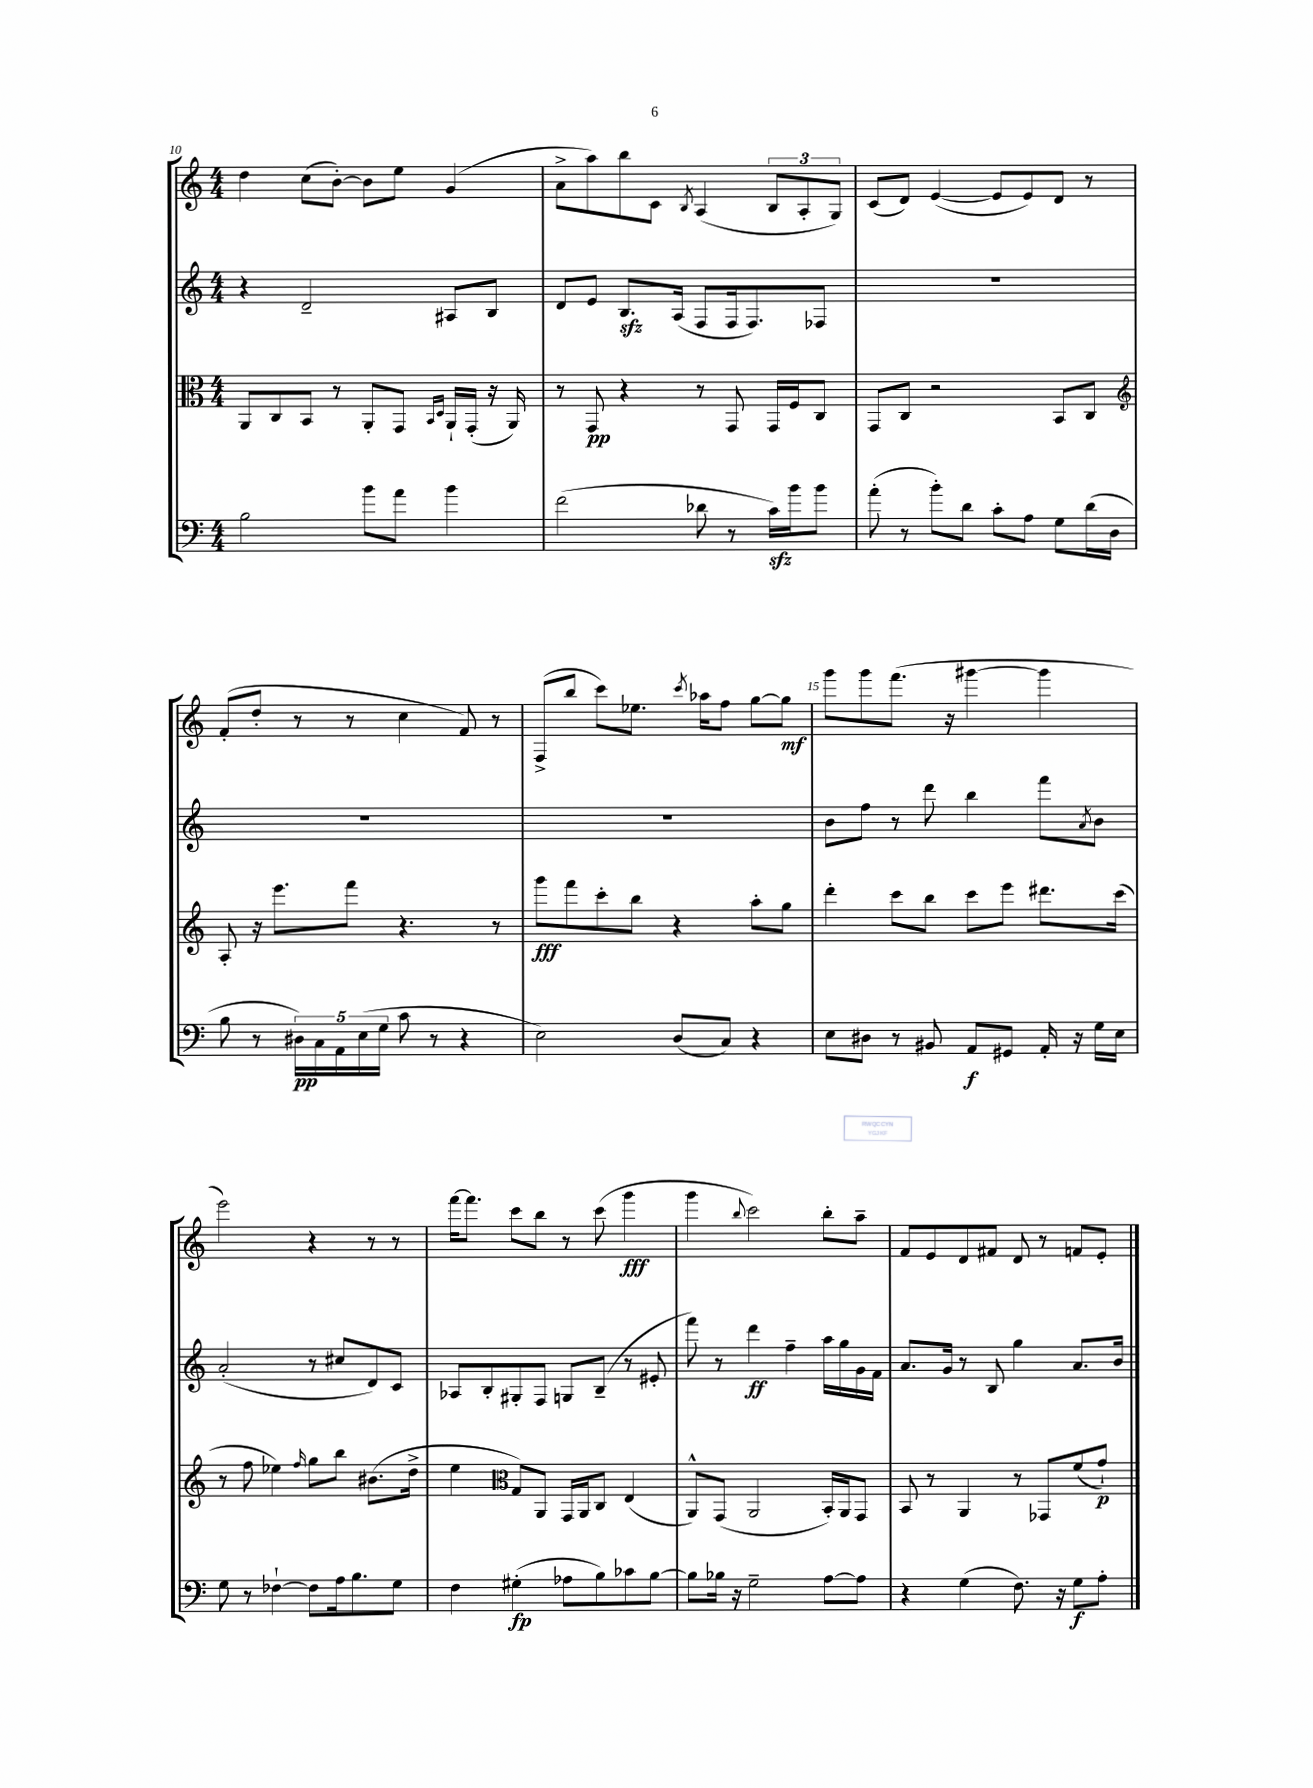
<<
\new StaffGroup <<
\new Staff = "s0" {
    \clef treble \key c \major \numericTimeSignature \time 4/4
    d''4 c''8( b'8~-.) b'8 e''8 g'4( |
    a'8-> a''8) b''8 c'8 \acciaccatura { b8 } a4( \tuplet 3/2 { b8 a8-. g8) } |
    c'8( d'8) e'4~( e'8 e'8) d'8 r8 |
    f'8-.( d''8-. r8 r8 c''4 f'8) r8 |
    f8->( b''8 c'''8) ees''8. \acciaccatura { c'''8 } aes''16 f''8 g''8~ g''8\mf |
    g'''8 g'''8 f'''8.( r16 gis'''4~ gis'''4 |
    e'''2) r4 r8 r8 |
    f'''16~ f'''8. c'''8 b''8 r8 c'''8( g'''4\fff |
    g'''4 \appoggiatura { b''8 } c'''2) b''8-. a''8-- |
    f'8 e'8 d'8 fis'8 d'8 r8 f'8 e'8-. \bar "|." |
}
\new Staff = "s1" {
    \clef treble \key c \major \numericTimeSignature \time 4/4
    r4 d'2-- ais8 b8 |
    d'8 e'8 b8.\sfz a16( f8 f16 f8.) fes8 |
    R1 |
    R1 |
    R1 |
    b'8 f''8 r8 d'''8 b''4 f'''8 \acciaccatura { a'8 } b'8 |
    a'2-.( r8 cis''8 d'8) c'8 |
    aes8 b8-. gis8-. f8 g8 b8--( r8 eis'8-. |
    f'''8) r8 d'''4\ff f''4-- a''16 g''16 g'16 f'16 |
    a'8. g'16 r8 b8 g''4 a'8. b'16 \bar "|." |
}
\new Staff = "s2" {
    \clef alto \key c \major \numericTimeSignature \time 4/4
    a,8 c8 b,8 r8 a,8-. g,8 \grace { b,16 d16 } a,16-! g,16-.( r16 a,16) |
    r8 g,8\pp r4 r8 g,8 g,16 f16 c8 |
    g,8 c8 r2 b,8 c8 |
    \clef treble a8-. r16 e'''8. f'''8 r4. r8 |
    g'''8\fff f'''8 c'''8-. b''8 r4 a''8-. g''8 |
    d'''4-. c'''8 b''8 c'''8 e'''8 dis'''8. c'''16( |
    r8 f''8 ees''4) \grace { f''16 } g''8 b''8 bis'8.( d''16-> |
    e''4 \clef alto g8) a,8 g,16 a,16 c8 e4( |
    a,8-^) g,8( a,2 b,16-.) a,16 g,8 |
    b,8 r8 a,4 r8 ges,8 f'8( g'8-!\p) \bar "|." |
}
\new Staff = "s3" {
    \clef bass \key c \major \numericTimeSignature \time 4/4
    b2 b'8 a'8 b'4 |
    f'2( des'8 r8 c'16\sfz) b'16 b'8 |
    a'8-.( r8 b'8-.) d'8 c'8-. a8 g8 d'16( d16 |
    b8 r8 \tuplet 5/4 { dis16\pp) c16 a,16 e16( g16 } c'8 r8 r4 |
    e2) d8( c8) r4 |
    e8 dis8 r8 bis,8 a,8\f gis,8 a,16-. r16 g16 e16 |
    g8 r8 fes4~-! fes8 a16 b8. g8 |
    f4 gis4-.\fp( aes8 b8) ces'8 b8~ |
    b8 bes16 r16 g2-- a8~ a8 |
    r4 g4( f8.) r16 g8\f a8-. \bar "|." |
}
>>
>>
\layout { \context { \Score currentBarNumber = #10 \override BarNumber.break-visibility = ##(#f #t #t) barNumberVisibility = #(every-nth-bar-number-visible 5) } }
